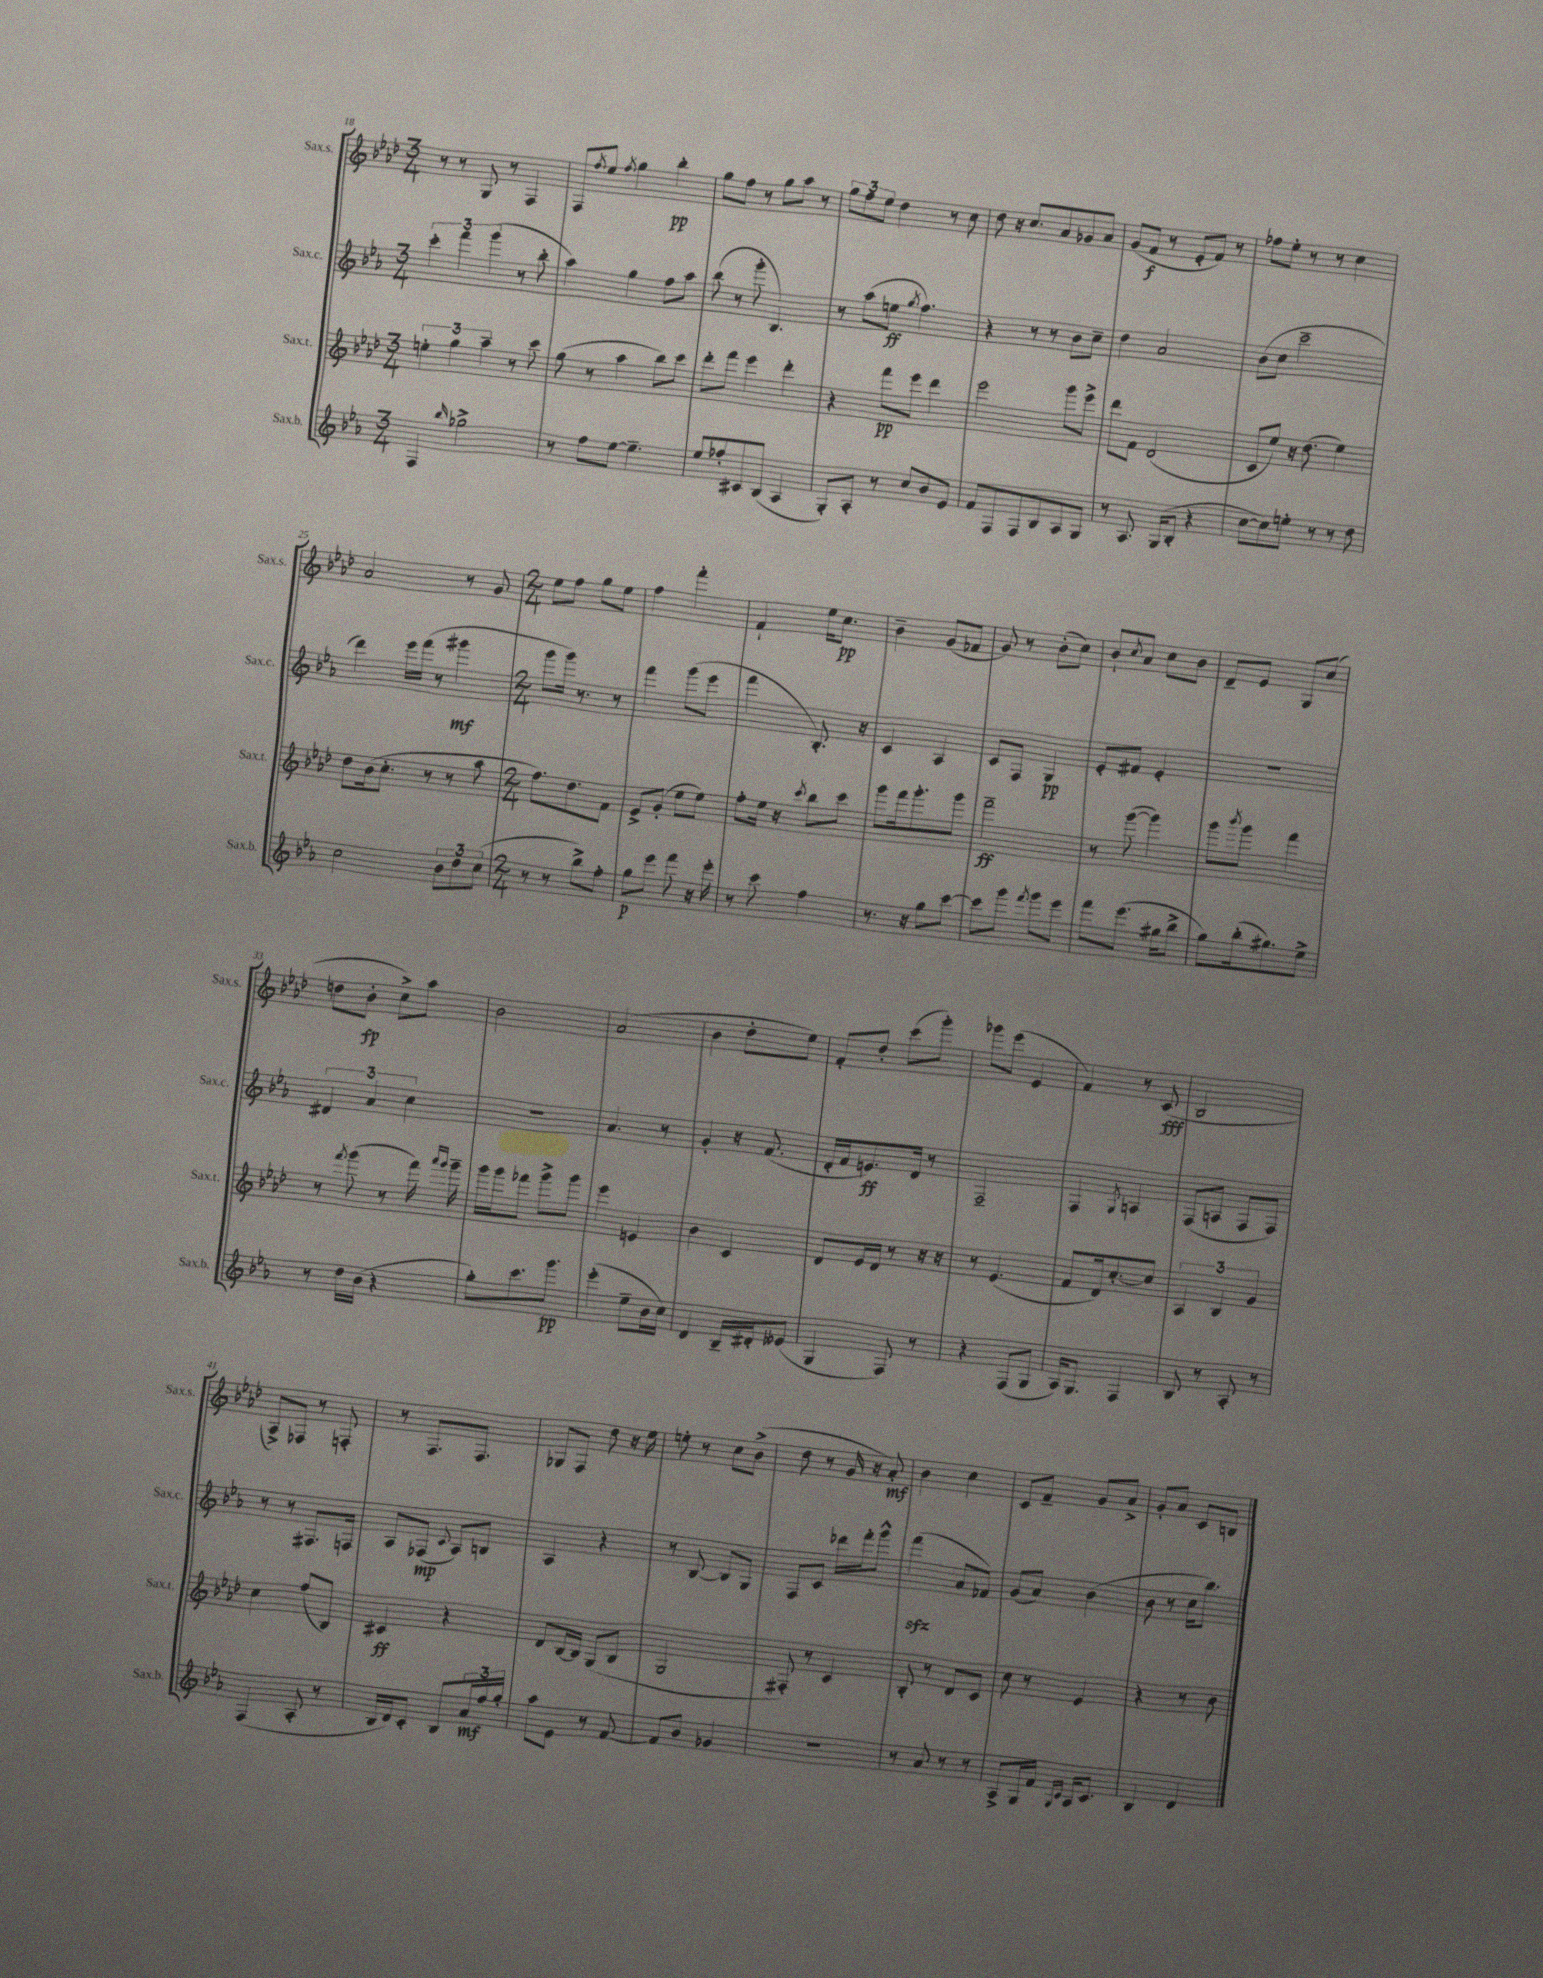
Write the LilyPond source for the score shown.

<<
\new StaffGroup <<
\new Staff = "s0" \with { instrumentName = "Sax.s." shortInstrumentName = "Sax.s." } {
    \clef treble \key aes \major \numericTimeSignature \time 3/4
    r8 r8 g8 r8 f4 |
    f8 \acciaccatura { f''8 } ees''8 \acciaccatura { f''8 } g''4 bes''4-.\pp |
    g''8 f''8 r8 g''8 aes''8 r8 |
    \tuplet 3/2 { g''8 f''8 ees''8 } des''4 r8 c''8 |
    des''8 r16 c''8. aes'8 ges'8 aes'8 |
    g'8( f'8\f r8 ees'8-. f'8) r8 |
    fes''8 ees''8-. r8 r8 c''4 |
    aes'2 r8 g'8 |
    \numericTimeSignature \time 2/4 ees''8 f''8 g''8 ees''8 |
    f''4 f'''4-. |
    f'4-! ees''16 c''8.\pp |
    bes'4-- g'8( fes'8 |
    g'8) r8 bes'8-.( c''8) |
    bes'8-! \acciaccatura { c''8 } aes'8 c''8 bes'8 |
    des'8-- ees'8 g8 c''8( |
    d''8 bes'8-.\fp c''8->) aes''8 |
    bes'2 |
    aes'2( |
    bes'4 des''8-. ees''8) |
    f'8-. des''8-. c'''8( g'''8-.) |
    ges'''8 ees'''8( ees'4 |
    f'4) r8 c'8\fff( |
    bes2 |
    aes8->) fes8 r8 f8-. |
    r8 f8. f8. |
    ges8 f8 des''8 r16 ees''16 |
    e''8-. r8 c''8 bes'8->( |
    des''8 r8 g'16 r16 aes'8-.\mf) |
    bes'4 c''4 |
    c'8 f'8-- g'8 aes'8-> |
    g'8-. aes'8 c'8 b8 \bar "|." |
}
\new Staff = "s1" \with { instrumentName = "Sax.c." shortInstrumentName = "Sax.c." } {
    \clef treble \key ees \major \numericTimeSignature \time 3/4
    \tuplet 3/2 { c'''4-. f'''4 g'''4( } r8 bes''8-. |
    aes''4) g''4 f''8 aes''8 |
    bes''8( r8 g'''8-. bes4.) |
    r8 aes''8( e''8\ff \acciaccatura { g''8 } f''4.) |
    r4 r8 r8 bes'8 c''8-- |
    d''4 aes'2 |
    bes'8( c''8 c'''2-- |
    d'''4) ees'''16 f'''16( r8 gis'''4\mf |
    \numericTimeSignature \time 2/4 g'''8 g'''16) r8. r8 |
    f'''4 g'''8( ees'''8 |
    f'''4 bes8.-.) r16 |
    c'4 aes4 |
    c'8 f8 g4\pp |
    ees'8-. fis'8 ees'4-. |
    r2 |
    \tuplet 3/2 { dis'4 aes'4 c''4 } |
    r2 |
    aes'4. r8 |
    g'4-. r16 f'8.( |
    d'16-. f'16 e'8.\ff) d'16 r8 |
    f2-- |
    f4 \acciaccatura { g8 } a4 |
    f8( a8 f8 f8) |
    r8 r8 fis8. f16 |
    aes8 fes8\mp( \appoggiatura { c'8 } aes8) b8 |
    aes4 r4 |
    r8 bes8~ bes8 g8 |
    f8 c'8 des'''16 f'''16-. g'''8-^ |
    f'''4\sfz( aes'8 fes'8) |
    g'8( aes'8) bes'4( |
    bes'8 r8 c''16 bes''8.) \bar "|." |
}
\new Staff = "s2" \with { instrumentName = "Sax.t." shortInstrumentName = "Sax.t." } {
    \clef treble \key aes \major \numericTimeSignature \time 3/4
    \tuplet 3/2 { e''4-. g''4 aes''4-- } r8 c'''8 |
    g''8( r8 aes''4 bes''8) c'''8 |
    des'''8-. f'''8 ees'''4 des'''4-. |
    r4 f'''8\pp ees'''8 des'''4 |
    ees'''2 g'''8 ees'''8-> |
    des'''8 f'8 des'2( |
    c'8 ees''8) r16 des''8.( ees''4) |
    des''8 bes'16( c''8.-. r8 r8 aes''8 |
    \numericTimeSignature \time 2/4 f''8.) des''8. f'8 |
    ees'8-> g'8-.( ees''8 ees''8) |
    f''8-. ees''16 r16 \acciaccatura { c'''8 } bes''8 c'''8 |
    g'''8 f'''16 g'''8.-. g'''8 |
    f'''2--\ff |
    r8 g'''8~( g'''4) |
    g'''8 \acciaccatura { bes'''8 } g'''8 f'''4 |
    r8 \acciaccatura { f'''8 } g'''8( r8 f'''16) \grace { aes'''16 g'''16 } g'''16-- |
    g'''16 g'''16 fes'''8 g'''8-> g'''8 |
    ees'''4 e'4 |
    bes'4 c'4 |
    des'8 ees'16 des'16 r8 r16 r16 |
    r8 ees'4.( |
    f'8 des'16) c''8.~-. c''8 |
    \tuplet 3/2 { aes4 bes4 g'4 } |
    c''4 f''8( bes8) |
    cis'4\ff r4 |
    des'8 bes16~ bes16 g8( bes8 |
    g2 |
    fis8-.) r8 c'4 |
    bes8-. r8 des'8 c'8 |
    c''8 r8 ees'4 |
    r4 r8 bes'8 \bar "|." |
}
\new Staff = "s3" \with { instrumentName = "Sax.b." shortInstrumentName = "Sax.b." } {
    \clef treble \key ees \major \numericTimeSignature \time 3/4
    f4 \grace { bes''16 } ges''2-> |
    r8 f''8 ees''8~ ees''4.-- |
    ees''8 fes''8-. cis'8 bes8( aes4 |
    g8-.) aes8-. r8 c''8 bes'8 ees'8 |
    f'8 f8 f8 bes8 aes8 g8 |
    r8 aes8. g16( bes8-. r4 |
    c''8~ c''8) e''8-. r8 r8 d''8 |
    c''2 \tuplet 3/2 { bes'8 d''8 c''8( } |
    \numericTimeSignature \time 2/4 r8 r8 bes''8->) f''8-. |
    g''8\p ees'''8 f'''8 r16 ees'''16-. |
    r8 c'''8 f''4 |
    r8. r16 g''8 c'''8~ |
    c'''8 g'''8 \acciaccatura { f'''8 } g'''8 ees'''8 |
    f'''8 ees'''8.( gis''16 bes''8-> |
    g''8) bes''16-.( gis''8.) ees''8-> |
    r8 d''16 bes'16( r4 |
    g''8-.) c'''8. g'''8.\pp |
    ees'''4-.( ees''8-- bes'16 c''16) |
    d'4 bes16-- dis'16-. eeses'8( |
    g4 f8) r8 |
    r4 f8( g8 |
    aes16) g8. f4 |
    bes8 r8 aes8-. r8 |
    f4( aes8-. r8 |
    bes16 d'16) c'8-. bes8 \tuplet 3/2 { aes'16\mf f''16 g''16-. } |
    aes''8 ees'8 r8 f'8~ |
    f'8 bes'8 ges'4 |
    R2 |
    r8 aes'8 r8 r8 |
    aes8-> g16 f'16 \grace { g16 c'16 } aes16 c'8. |
    bes4 d'4 \bar "|." |
}
>>
>>
\layout { \context { \Score currentBarNumber = #18 } }
